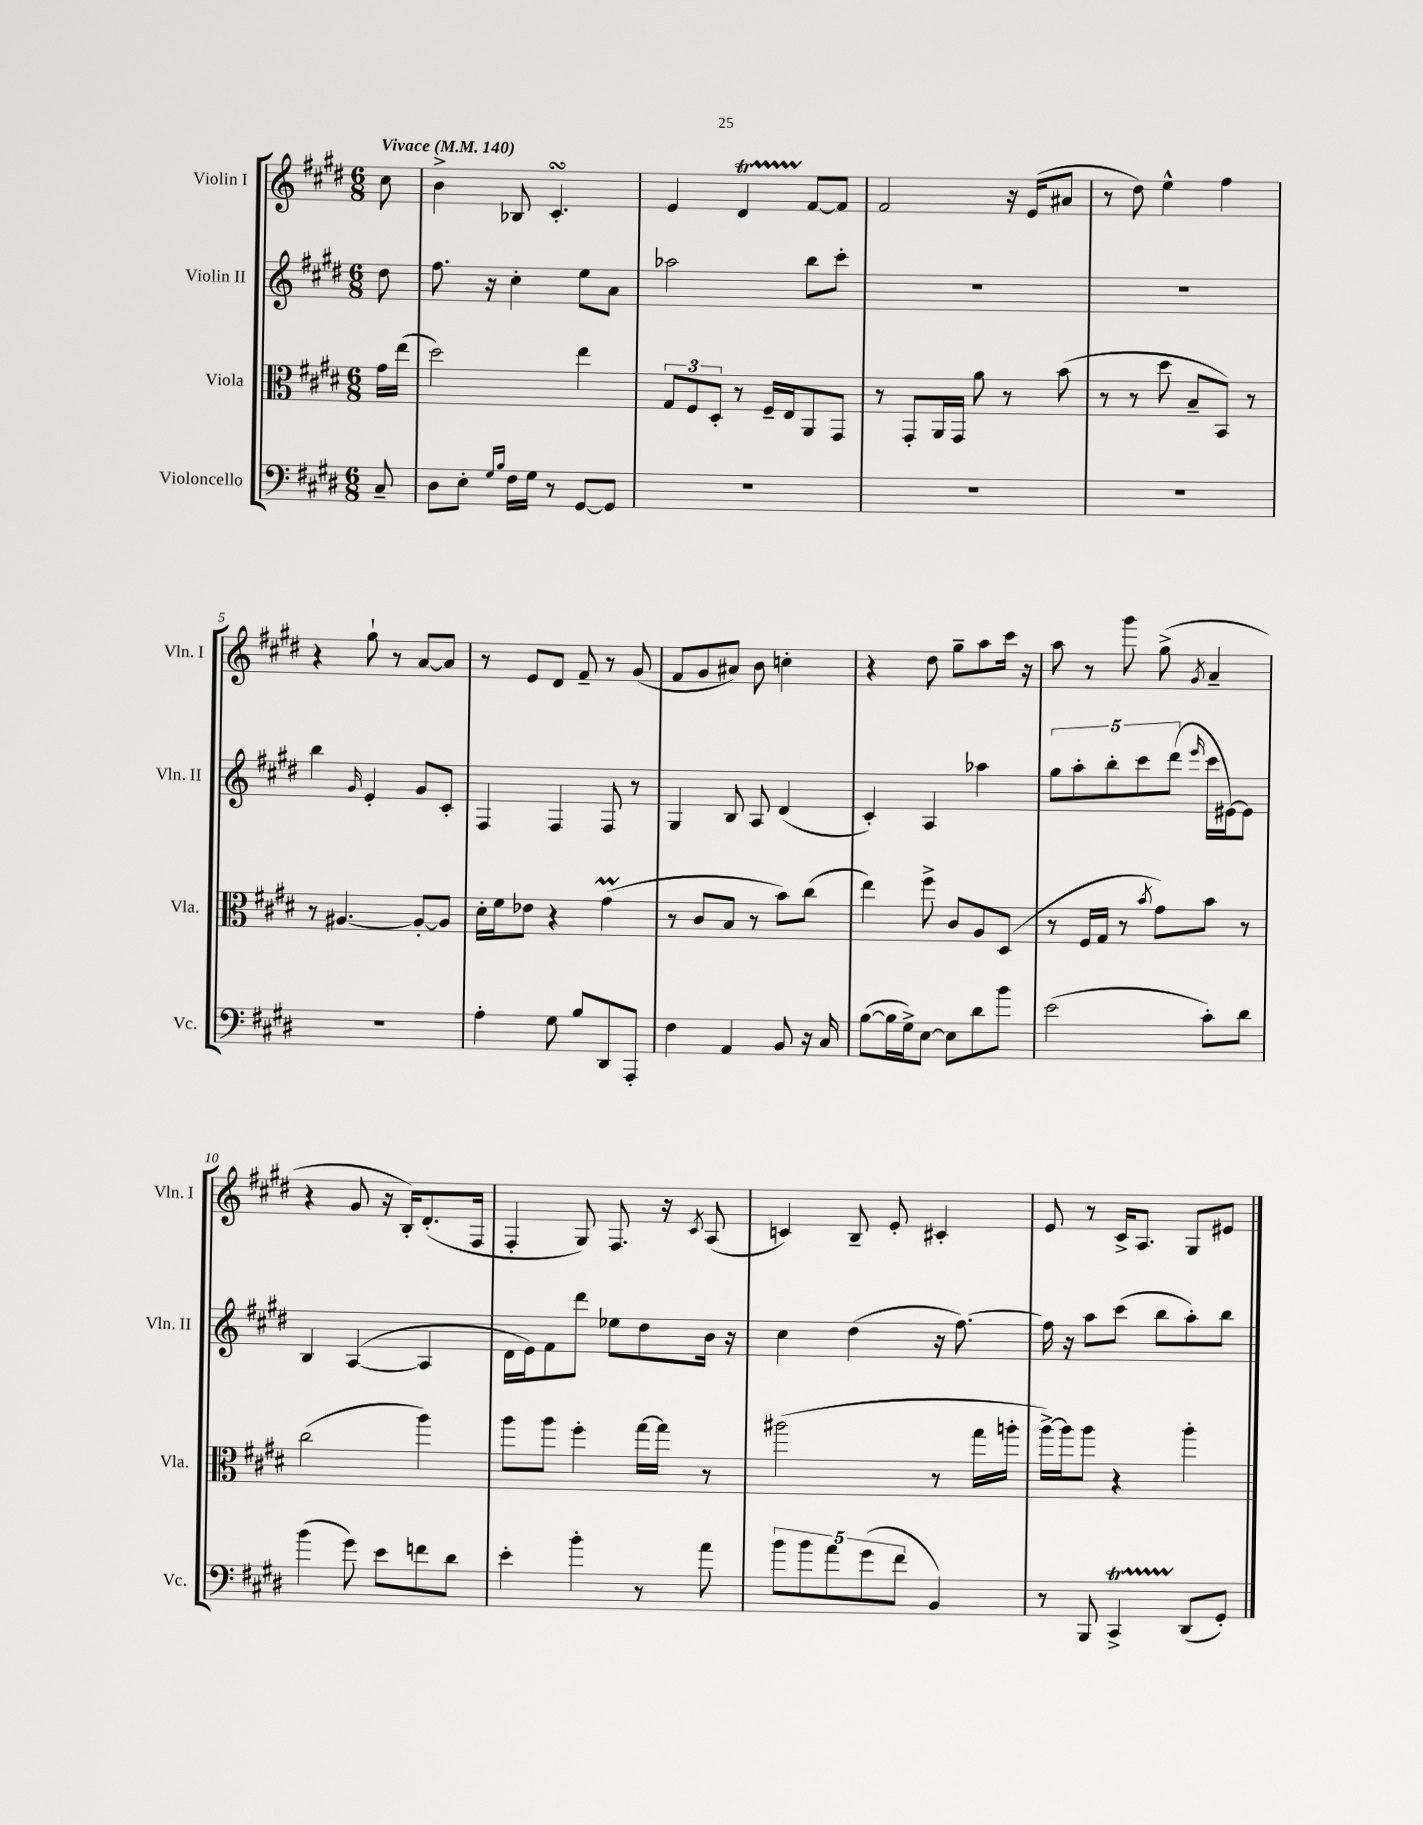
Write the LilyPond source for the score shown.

<<
\new StaffGroup <<
\new Staff = "s0" \with { instrumentName = "Violin I" shortInstrumentName = "Vln. I" } {
    \clef treble \key e \major \numericTimeSignature \time 6/8 \partial 8 \tempo "Vivace" 4 = 140
    \autoBeamOff cis''8 |
    b'4-> bes8 cis'4.-.\turn |
    e'4 dis'4\startTrillSpan fis'8[~\stopTrillSpan fis'8] |
    fis'2 r16 e'16[( ais'8] |
    r8 dis''8) e''4-^ fis''4 |
    r4 gis''8-! r8 a'8[~ a'8] |
    r8 e'8[ dis'8] fis'8-- r8 gis'8( |
    fis'8[ gis'8 ais'8]) b'8 c''4-. |
    r4 dis''8 gis''8[-- a''8 cis'''16] r16 |
    a''8 r8 gis'''8 gis''8->( \acciaccatura { gis'8 } a'4-- |
    r4 gis'8 r16 b16[-.) dis'8.-.( fis16] |
    fis4-. gis8) fis8. r16 \acciaccatura { cis'8 } a8( |
    c'4) b8-- e'8-. cis'4-. |
    e'8 r8 cis'16[-> a8.] gis8[ eis'8] \bar "|." |
}
\new Staff = "s1" \with { instrumentName = "Violin II" shortInstrumentName = "Vln. II" } {
    \clef treble \key e \major \numericTimeSignature \time 6/8 \partial 8
    \autoBeamOff dis''8 |
    fis''8. r16 cis''4-. e''8[ a'8] |
    aes''2 b''8[ cis'''8]-. |
    R2. |
    R2. |
    b''4 \grace { gis'16 } e'4-. gis'8[ cis'8]-. |
    fis4 fis4 fis8 r8 |
    gis4 b8 a8 dis'4( |
    cis'4-.) a4 aes''4 |
    \tuplet 5/4 { gis''8[ a''8-. b''8-. cis'''8 dis'''8]( } \grace { e'''16 } cis'''16[ eis'16~) eis'8] |
    b4 a4~( a4 |
    dis'16[ e'16) fis'8 dis'''8] ees''8[ dis''8 b'16] r16 |
    cis''4 dis''4( r16 fis''8.~) |
    fis''16 r16 a''8[ cis'''8]( b''8[ a''8-.) b''8] \bar "|." |
}
\new Staff = "s2" \with { instrumentName = "Viola" shortInstrumentName = "Vla." } {
    \clef alto \key e \major \numericTimeSignature \time 6/8 \partial 8
    \autoBeamOff gis'16[ e''16]( |
    dis''2) e''4 |
    \tuplet 3/2 { gis8[ fis8 dis8]-. } r8 fis16[-- e16 a,8 gis,8] |
    r8 gis,8[-. a,16 gis,16] a'8 r8 b'8( |
    r8 r8 dis''8 b8[-- b,8]) r8 |
    r8 ais4.~ ais8[~-. ais8] |
    dis'16[-. fis'16 ees'8] r4 gis'4\prall( |
    r8 cis'8[ b8] r8 b'8[) cis''8]( |
    e''4) fis''8-> cis'8[ a8 dis8]( |
    r8 fis16[ gis16] r8 \acciaccatura { b'8 } gis'8[) b'8] r8 |
    cis''2( a''4) |
    a''8[ a''8] fis''4-. gis''16[~ gis''16] r8 |
    ais''2( r8 gis''16[ a''16]-. |
    a''16[~->) a''16 a''8] r4 a''4-. \bar "|." |
}
\new Staff = "s3" \with { instrumentName = "Violoncello" shortInstrumentName = "Vc." } {
    \clef bass \key e \major \numericTimeSignature \time 6/8 \partial 8
    \autoBeamOff cis8-- |
    dis8[ e8]-. \grace { gis16[ b16] } fis16[ gis16] r8 gis,8[~ gis,8] |
    R2. |
    R2. |
    R2. |
    R2. |
    a4-. gis8 b8[ dis,8 a,,8]-. |
    fis4 a,4 b,8 r16 cis16 |
    b8[~( b16 gis16->) e8]~ e8[ dis'8 b'8] |
    e'2( cis'8[-.) dis'8] |
    b'4( gis'8) e'8[ f'8 dis'8] |
    e'4-. b'4-. r8 a'8 |
    \tuplet 5/4 { b'8[ b'8 a'8 gis'8( fis'8] } b,4) |
    r8 b,,8 cis,4->\startTrillSpan dis,8[\stopTrillSpan( gis,8]-.) \bar "|." |
}
>>
>>
